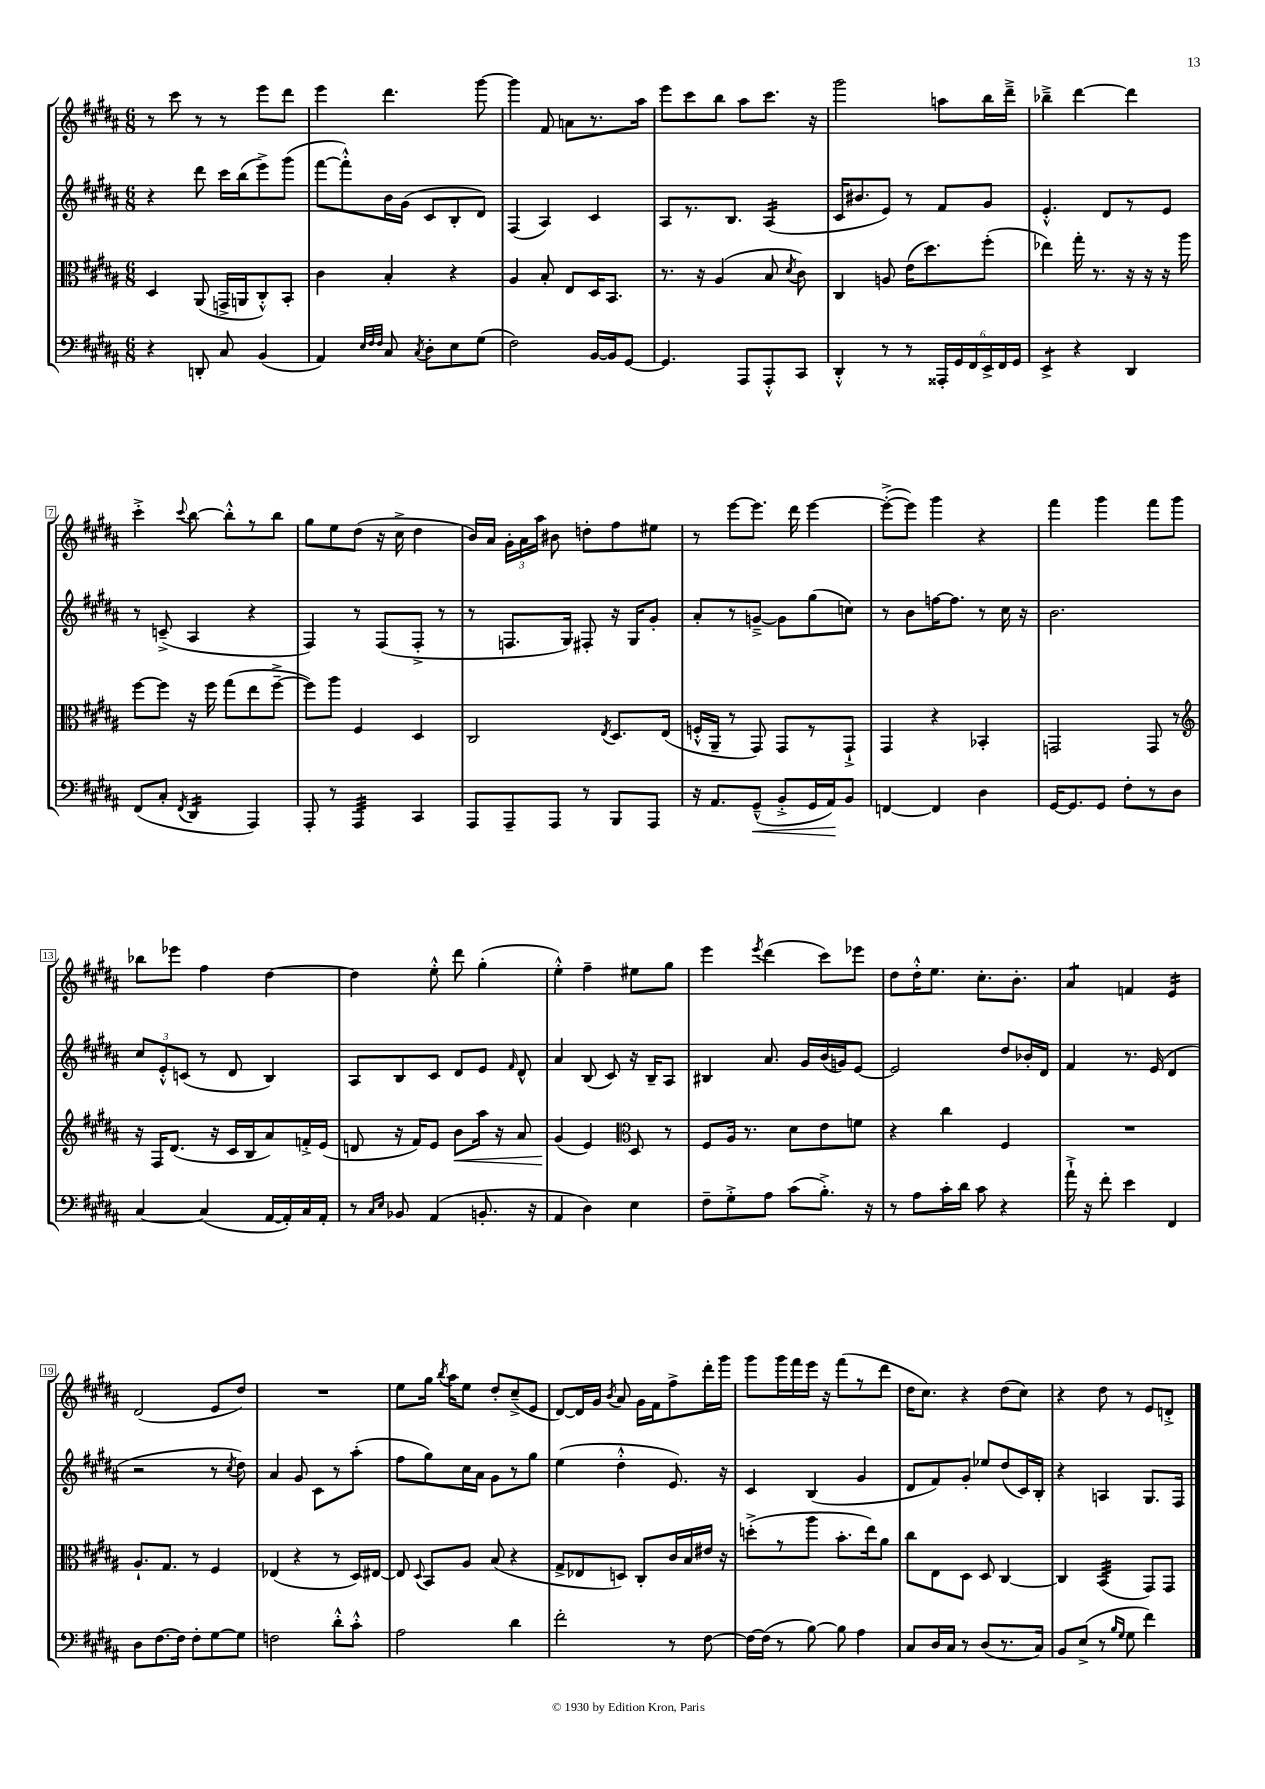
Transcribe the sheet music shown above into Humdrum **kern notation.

**kern	**kern	**kern	**kern
*staff4	*staff3	*staff2	*staff1
*clefF4	*clefC3	*clefG2	*clefG2
*k[f#c#g#d#a#]	*k[f#c#g#d#a#]	*k[f#c#g#d#a#]	*k[f#c#g#d#a#]
*M6/8	*M6/8	*M6/8	*M6/8
4r	4D#	4r	8r
.	.	.	8ccc#
8DD'	(8AA#	8ddd#	8r
8C#	16GG^	16ccc#	8r
.	16AA	(16bb	.
(4BB	8C#'^^)	8eee^)	8eee
.	8BB'	(8ggg#	8ddd#
=	=	=	=
4AA#)	4c#	[8fff#	4eee
.	.	8fff#'^^])	.
32qqE	.	.	.
32qqF#	.	.	.
32qqF#	.	.	.
8C#	4B'	16b	4.ddd#
.	.	(16g#	.
8qC#	.	.	.
8D#'	.	8c#	.
8E	4r	8B'	.
(8G#	.	8d#)	[8ggg#
=	=	=	=
2F#)	4A#	(4F#	4ggg#]
.	8B'	4A#)	8f#
.	8E	.	8a
[16BB	16D#	4c#	8.r
16BB]	8.BB	.	.
[8GG#	.	.	.
.	.	.	16aa#
=	=	=	=
4.GG#]	8.r	8A#	8eee
.	.	8.r	8ccc#
.	16r	.	.
.	(4A#	.	8bb
.	.	8.B	.
8AAA#	.	.	8aa#
8AAA#'^^	8B	(4A#	8.ccc#
.	8qd#	.	.
8CC#	8c#)	.	.
.	.	.	16r
=	=	=	=
4DD#'^^	4C#	16c#	2ggg#
.	.	8.b#	.
8r	8A	8e)	.
8r	(16e	8r	.
.	8.dd#)	.	.
24AAA##'	.	8f#	8aa
24GG#	.	.	.
24FF#	.	.	.
24EE^	(8ff#'	8g#	16bb
24FF#	.	.	.
.	.	.	16ddd#~^
24GG#	.	.	.
=	=	=	=
4EE^	4ee-)	4.e'^^	4bb-~^
4r	16gg#'	.	[4ddd#
.	8.r	.	.
.	.	8d#	.
4DD#	16r	8r	4ddd#]
.	16r	.	.
.	16r	8e	.
.	16aa#	.	.
=	=	=	=
(8FF#	[8ff#	8r	4ccc#'^
8C#'	8ff#]	(8c~^	.
8qFF#	.	.	8qqccc#
4DD#	16r	4A#	[8bb
.	16ff#	.	.
.	(8gg#	.	8bb'^^]
4AAA#)	8ee	4r	8r
.	[8ff#~^	.	8bb
=	=	=	=
8AAA#'	8ff#])	4F#)	8gg#
8r	8aa#	.	8ee
4AAA#	4F#	8r	(8dd#
.	.	(8F#	16r
.	.	.	16cc#^
4CC#	4D#	8F#'^	4dd#
.	.	8r	.
=	=	=	=
8AAA#	2C#	8r	16b)
.	.	.	16a#
8AAA#~	.	8.F	24g#'
.	.	.	24a#
.	.	.	24aa#
8AAA#	.	.	8b#
.	.	16G#)	.
8r	.	8F#'	8dd'
.	8qE	.	.
8BBB	8.D#	16r	8ff#
.	.	16G#	.
8AAA#	.	8g#'	8ee#
.	(16E	.	.
=	=	=	=
16r	16F'^^	8a#'	8r
8.AA#	16AA#~	.	.
.	8r	8r	[8eee
(8GG#~^^	8GG#)	[8g~^	8.eee]
8BB'^	8GG#	8g]	.
.	.	.	16ddd#
16GG#	8r	(8gg#	[4eee
16AA#)	.	.	.
8BB	8GG#`^	8cc)	.
=	=	=	=
[4FF	4GG#	8r	(8eee'^_
.	.	8b	8eee])
4FF]	4r	[16ff	4ggg#
.	.	8.ff]	.
4D#	4BB-'	8r	4r
.	.	16cc#	.
.	.	16r	.
=	=	=	=
[16GG#	2GG	2.b	4fff#
8.GG#]	.	.	.
8GG#	.	.	4ggg#
8F#'	.	.	.
8r	8GG	.	8fff#
8D#	8r	.	8ggg#
=	=	=	=
*	*clefG2	*	*
[4C#	16r	12cc#	8bb-
.	16F#	.	.
.	.	12e'^^	.
.	(8.d#	.	8eee-
.	.	(12c	.
(4C#]	.	8r	4ff#
.	16r	.	.
.	16c#	8d#	.
.	16B	.	.
[16AA#	8a#)	4B)	[4dd#
16AA#'])	.	.	.
16C#	16f'^	.	.
16AA#'	(16e	.	.
=	=	=	=
8r	8d	8A#	4dd#]
16qqC#	.	.	.
16qqE	.	.	.
8BB-	16r	8B	.
.	16f#)	.	.
(4AA#	8e	8c#	8ee'^^
.	8b	8d#	8ddd#
8.BB'	16aa#	8e	(4gg#'
.	16r	.	.
.	.	16qqf#	.
.	8a#	8d#^^	.
16r	.	.	.
=	=	=	=
4AA#	(4g#	4a#	4ee'^^)
4D#)	4e)	(8B	4ff#~
.	.	8c#)	.
*	*clefC3	*	*
4E	8D#	16r	8ee#
.	.	16B~	.
.	8r	8A#	8gg#
=	=	=	=
8F#~	8F#	4B#	4eee
8G#'^	16A#	.	.
.	8.r	.	.
.	.	.	8qeee
8A#	.	8.a#	(4ddd#
(8c#	8d#	.	.
.	.	16g#	.
8.B'^)	8e	(16b	8ccc#)
.	.	16g)	.
.	8f	[8e	8eee-
16r	.	.	.
=	=	=	=
8r	4r	2e]	8dd#
8A#	.	.	16dd#'^^
.	.	.	8.ee
16c#'	4cc#	.	.
16d#	.	.	.
8c#	.	.	8.cc#'
4r	4F#	8dd#	.
.	.	.	8.b'
.	.	16b-'	.
.	.	16d#	.
=	=	=	=
16a#`^	2.r	4f#	4a#
16r	.	.	.
8f#'	.	.	.
4e	.	8.r	4f
.	.	(16e	.
4FF#	.	4d#	4e
=	=	=	=
8D#	8.A#`	2r	(2d#
[8.F#	.	.	.
.	8.G#	.	.
16F#]	.	.	.
8F#'	8r	.	.
[8G#	4F#	8r	8e
.	.	8qcc#	.
8G#]	.	8dd#)	8dd#)
=	=	=	=
2F	(4E-	4a#	2.r
.	4r	8g#	.
.	.	8c#	.
8d#'^^	8r	8r	.
8c#'^^	16D#)	(8aa#'	.
.	[16E#	.	.
=	=	=	=
2A#	8E#]	8ff#	8ee
.	8qqD#	.	.
.	8BB	8gg#)	16gg#
.	.	.	8qbb
.	.	.	16aa#
.	8A#	16cc#	8ee
.	.	16a#	.
.	(8B	8g#	8dd#'
4d#	4r	8r	(8cc#~^
.	.	8gg#	8e
=	=	=	=
2f#'	8G#^	(4ee	[8d#)
.	8E-	.	16d#]
.	.	.	16g#
.	.	.	8qb
.	8D)	4dd#'^^	8a#
.	8C#'	.	16g#
.	.	.	16f#
8r	16c#	8.e)	8ff#^
.	16B	.	.
[8F#	16e#	.	16ddd#'
.	16r	16r	16ggg#
=	=	=	=
16F#_	(8dd'^	4c#	8ggg#
(16F#]	.	.	.
8r	8r	.	16ggg#
.	.	.	16fff#
[8B)	8aa#	(4B	16eee
.	.	.	16r
8B]	8.b'	.	(8fff#
4A#	.	4g#	8r
.	16ee)	.	.
.	8a#	.	8ddd#
=	=	=	=
8C#	8cc#	8d#	16dd#
.	.	.	8.cc#)
16D#	8E	8f#)	.
16C#	.	.	.
8r	8D#	8g#'	4r
(8D#	8D#	8ee-	.
8.r	[4C#	(8dd#	(8dd#
.	.	16c#)	8cc#)
16C#)	.	16B'	.
=	=	=	=
8BB	4C#]	4r	4r
(8E^	.	.	.
8r	(4BB	4A	8dd#
16qqB	.	.	.
16qqG#	.	.	.
8G#	.	.	8r
4f#)	8GG#)	8.G#	8e
.	8GG#	.	8d'^
.	.	16F#	.
==	==	==	==
*-	*-	*-	*-
